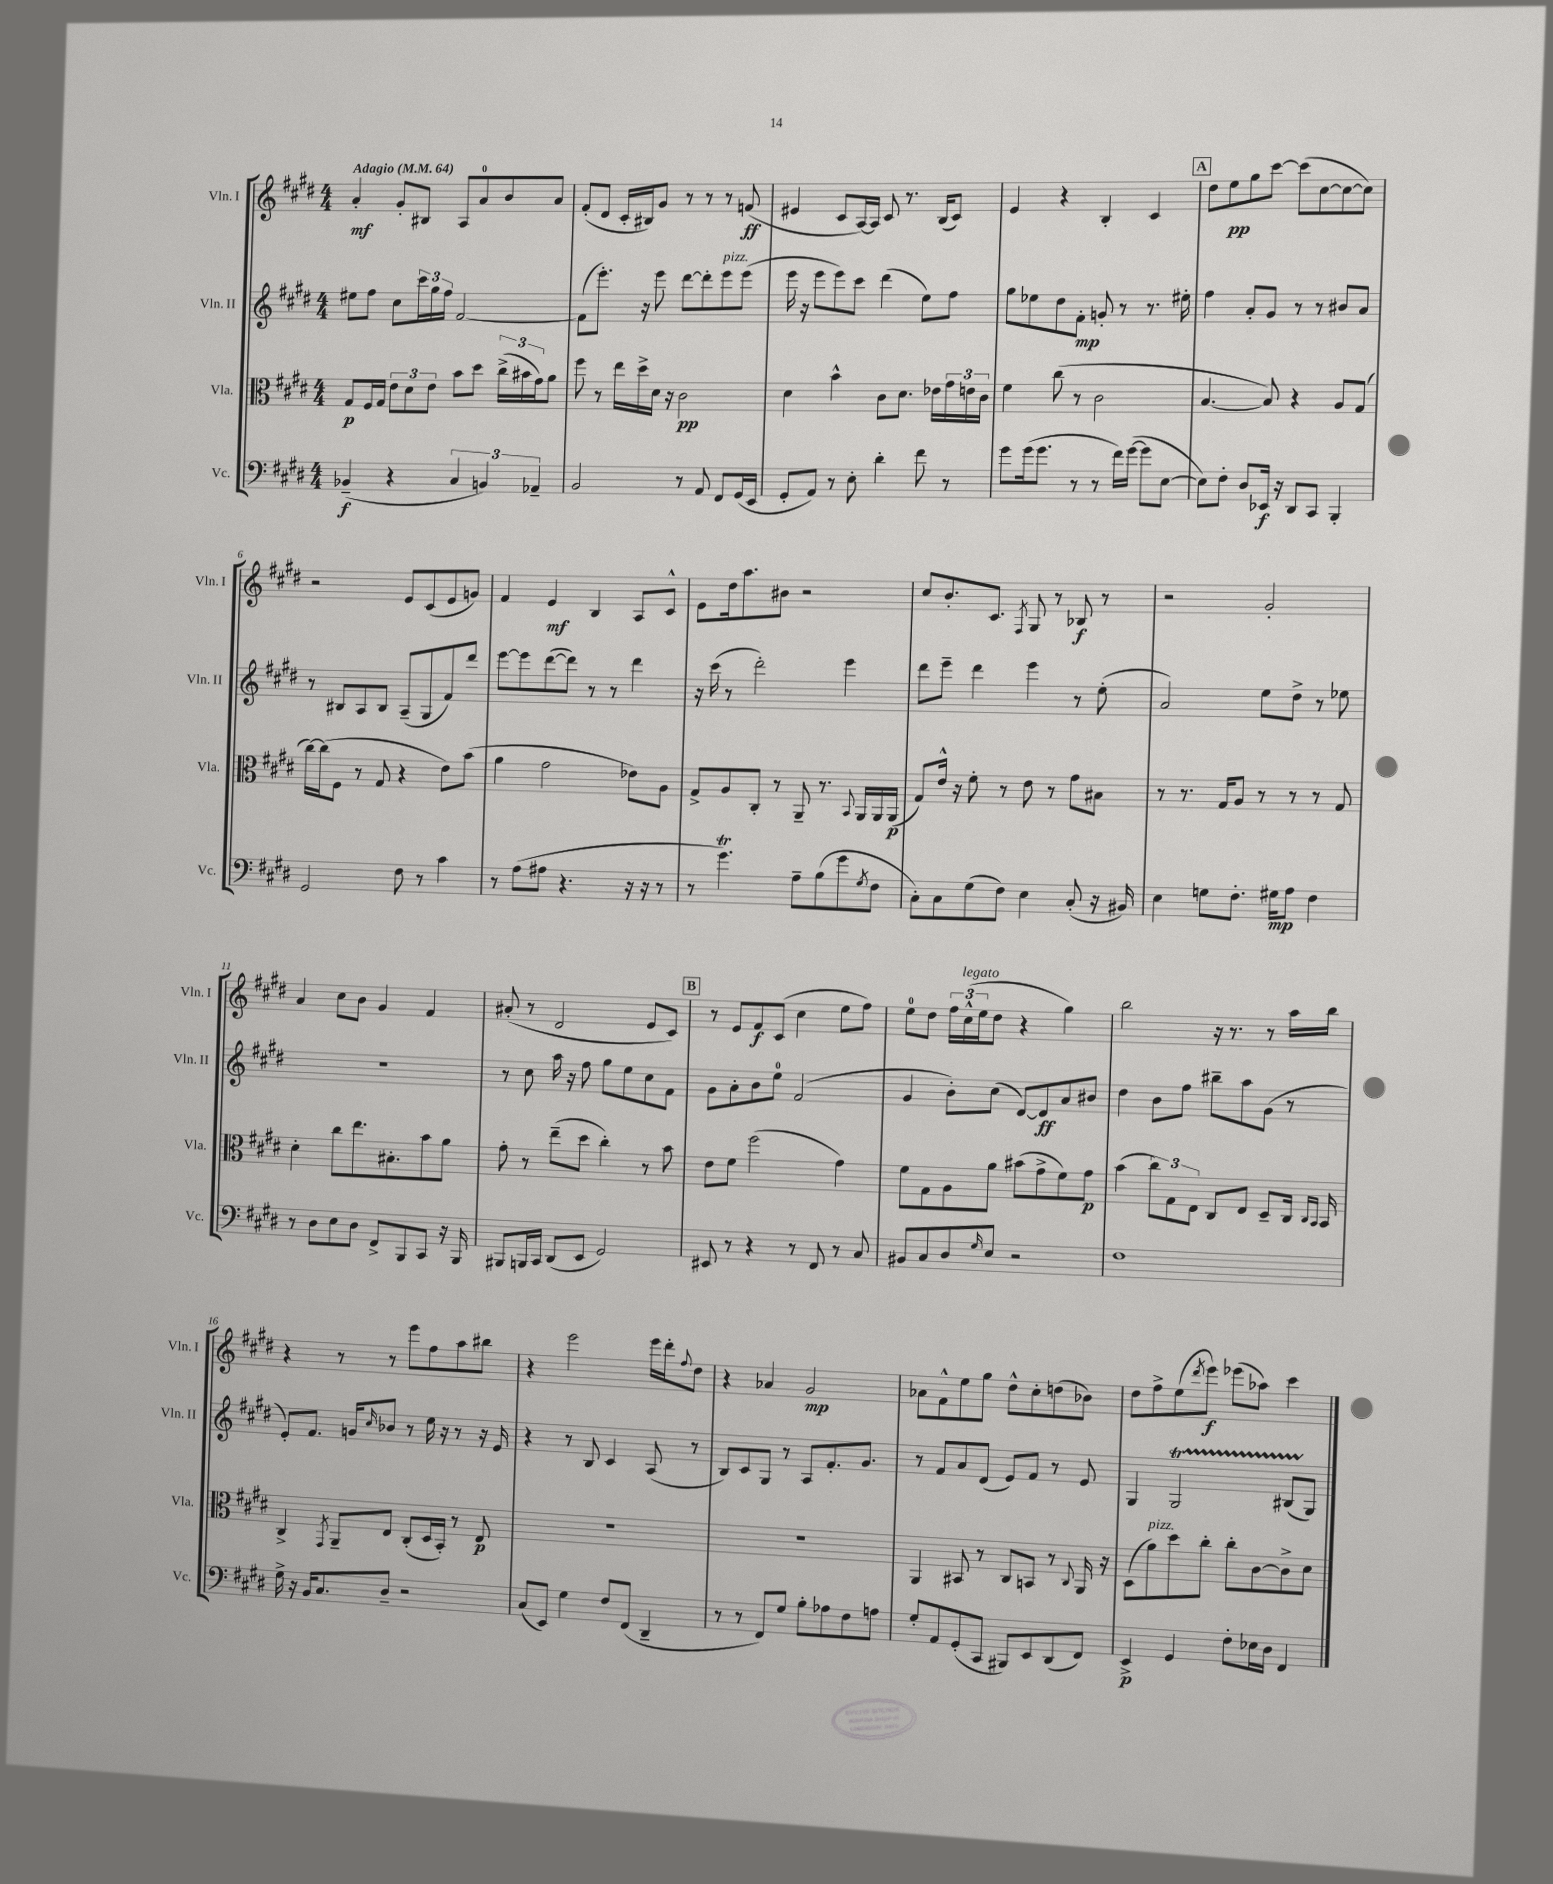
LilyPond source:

<<
\new StaffGroup <<
\new Staff = "s0" \with { instrumentName = "Vln. I" shortInstrumentName = "Vln. I" } {
    \clef treble \key e \major \numericTimeSignature \time 4/4 \tempo "Adagio" 4 = 64
    a'4-.\mf gis'8-. bis8 a8 a'8-0 b'8 a'8 |
    fis'8-.( dis'8 cis'16-. bis16) gis'8 r8 r8 r8 f'8\ff( |
    eis'4 cis'8 a16~) a16 cis'8 r8. b16( cis'8) |
    e'4 r4 b4-. cis'4 |
    \mark \markup { \box "A" } dis''8 e''8\pp gis''8 cis'''8~ cis'''8( cis''8~ cis''8~ cis''8) |
    r2 e'8 cis'8( e'8 g'8) |
    fis'4 e'4\mf b4 a8 cis'8-^ |
    e'8 dis''16 a''8. bis'8 r2 |
    cis''8 b'8.-. cis'8. \acciaccatura { fis8 } gis8 r8 bes8\f r8 |
    r2 gis'2-. |
    a'4 cis''8 b'8 gis'4 fis'4 |
    ais'8-.( r8 dis'2 e'8 cis'8) |
    \mark \markup { \box "B" } r8 e'8 fis'8\f cis'8( cis''4 e''8 fis''8) |
    e''8-0 dis''8 \tuplet 3/2 { fis''16 cis''16-^^\markup { \italic "legato" }( e''16 } dis''8 r4 gis''4) |
    b''2 r16 r8. r8 a''16 b''16 |
    r4 r8 r8 e'''8 fis''8 a''8 bis''8 |
    r4 e'''2 e'''16 dis'''16-. \appoggiatura { fis''8 } dis''8 |
    r4 aes'4 gis'2\mp |
    aes'8 fis'8-^ e''8 gis''8 dis''8-^ cis''8-. d''8( bes'8) |
    dis''8 fis''8-> e''8( \acciaccatura { dis'''8 } e'''8\f) ees'''8( aes''8) cis'''4 \bar "|." |
}
\new Staff = "s1" \with { instrumentName = "Vln. II" shortInstrumentName = "Vln. II" } {
    \clef treble \key e \major \numericTimeSignature \time 4/4
    eis''8 fis''8 cis''8 \tuplet 3/2 { cis'''16 gis''16 fis''16 } fis'2~ |
    fis'8( e'''8.-.) r16 e'''8 dis'''8~ dis'''8-. e'''8^\markup { \italic "pizz." } e'''8( |
    e'''16 r16 e'''8 e'''8) cis'''8 dis'''4( e''8) fis''8 |
    gis''8 ees''8 dis''8 fis'8-.\mp g'8-. r8 r8. eis''16-. |
    \mark \markup { \box "A" } fis''4 a'8-. gis'8 r8 r8 bis'8 a'8 |
    r8 bis8 a8 bis8 a8--( gis8 fis'8) dis'''8 |
    e'''8~ e'''8 dis'''8~( dis'''8) r8 r8 dis'''4 |
    r16 cis'''16( r8 dis'''2-.) e'''4 |
    dis'''8 e'''8-- dis'''4 e'''4 r8 e''8-.( |
    a'2) e''8 dis''8-> r8 ees''8 |
    R1 |
    r8 cis''8 a''16 r16 fis''8 gis''8 e''8 cis''8 fis'8 |
    \mark \markup { \box "B" } gis'8 a'8-. b'8 e''8-0 fis'2( |
    gis'4 b'8-.) cis''8( dis'8~) dis'8\ff a'8 bis'8 |
    dis''4 b'8 fis''8 bis''8-- a''8 gis'8( r8 |
    e'8-.) fis'8. g'16 \grace { cis''16 } bes'8 r8 e''16 r16 r8 r16 e'16 |
    r4 r8 b8 cis'4 a8( r8 |
    b8) cis'8 gis8 r8 a8 fis'8.-. gis'8. |
    r8 fis'8 a'8 dis'8( e'8) fis'8 r8 e'8 |
    gis4 gis2\startTrillSpan bis8( gis8\stopTrillSpan) \bar "|." |
}
\new Staff = "s2" \with { instrumentName = "Vla." shortInstrumentName = "Vla." } {
    \clef alto \key e \major \numericTimeSignature \time 4/4
    gis8\p fis16 gis16 \tuplet 3/2 { e'8 dis'8 e'8 } b'8 dis''8 \tuplet 3/2 { cis''16->( bis'16 gis'16) } a'8 |
    fis''8 r8 e''16 dis''16-> dis'16 r16 cis'2\pp |
    dis'4 b'4-^ cis'8 dis'8. ees'16 \tuplet 3/2 { gis'16 e'16 cis'16 } |
    fis'4 cis''8( r8 cis'2 |
    \mark \markup { \box "A" } b4.~ b8) r4 a8 gis8( |
    cis''16~) cis''16( fis8 r8 gis8 r4 e'8) b'8( |
    a'4 gis'2 ees'8) a8 |
    gis8-> a8 cis8-. r8 a,8-- r8. \appoggiatura { b,8 } a,16 a,16 a,16\p( |
    gis8) e'16-^ r16 fis'8-. r8 e'8 r8 gis'8 bis8 |
    r8 r8. gis16 a8 r8 r8 r8 gis8 |
    dis'4-. cis''8 e''8. bis8.-. b'8 a'8 |
    gis'8-. r8 e''8--( dis''8 cis''4-.) r8 b'8 |
    \mark \markup { \box "B" } e'8 fis'8 fis''2( gis'4) |
    fis'8 gis8 a8 a'8 bis'8( gis'8-> fis'8) gis'8\p |
    b'4( \tuplet 3/2 { cis''8) gis8 e8 } cis8 e8 dis8-- cis16 \grace { cis16 b,16 } b,16 |
    cis4-> \acciaccatura { gis,8 } a,8-- e8 cis8-.( dis16 b,16-.) r8 e8\p |
    R1 |
    R1 |
    a,4 bis,8 r8 cis8 b,8 r8 \appoggiatura { cis8 } a,16 r16 |
    dis8( a'8^\markup { \italic "pizz." }) dis''8 cis''8-. cis''8-. cis'8~ cis'8-> dis'8 \bar "|." |
}
\new Staff = "s3" \with { instrumentName = "Vc." shortInstrumentName = "Vc." } {
    \clef bass \key e \major \numericTimeSignature \time 4/4
    bes,4--\f( r4 \tuplet 3/2 { cis4 b,4) aes,4-- } |
    b,2 r8 a,8 fis,8 gis,16( e,16 |
    gis,8-. a,8) r8 e8-. dis'4-. fis'8 r8 |
    gis'8 gis'16( gis'8. r8 r8 fis'16) gis'16~( gis'8 e8~ |
    \mark \markup { \box "A" } e8) fis8-. dis8 ees,16\f r16 dis,8 cis,8 b,,4-. |
    gis,2 fis8 r8 cis'4 |
    r8 a8( ais8 r4. r16 r16 r8 |
    r8 gis'4.\trill) a8-- b8( gis'8 \acciaccatura { gis8 } fis8 |
    cis8-.) cis8 gis8( fis8) e4 cis8-.( r16 bis,16) |
    e4 g8 fis8.-. gis16\mp a8 fis4 |
    r8 dis8 e8 dis8 fis,8-> b,,8 cis,8 r16 b,,16 |
    bis,,8 b,,16 cis,16 dis,8( e,8 gis,2) |
    \mark \markup { \box "B" } eis,8 r8 r4 r8 fis,8 r8 cis8 |
    bis,8 cis8 dis8 \grace { gis16 } e8 r2 |
    fis1 |
    gis16-> r16 b,16 cis8. dis8-- r2 |
    cis8( e,8) gis4 fis8 fis,8( dis,4-- |
    r8 r8 fis,8) gis8 b8-. aes8 fis8 a8 |
    gis8-. a,8 gis,8-.( cis,8 bis,,8) e,8 dis,8( fis,8) |
    e,4->\p gis,4 fis8-. ees16 dis16 fis,4 \bar "|." |
}
>>
>>
